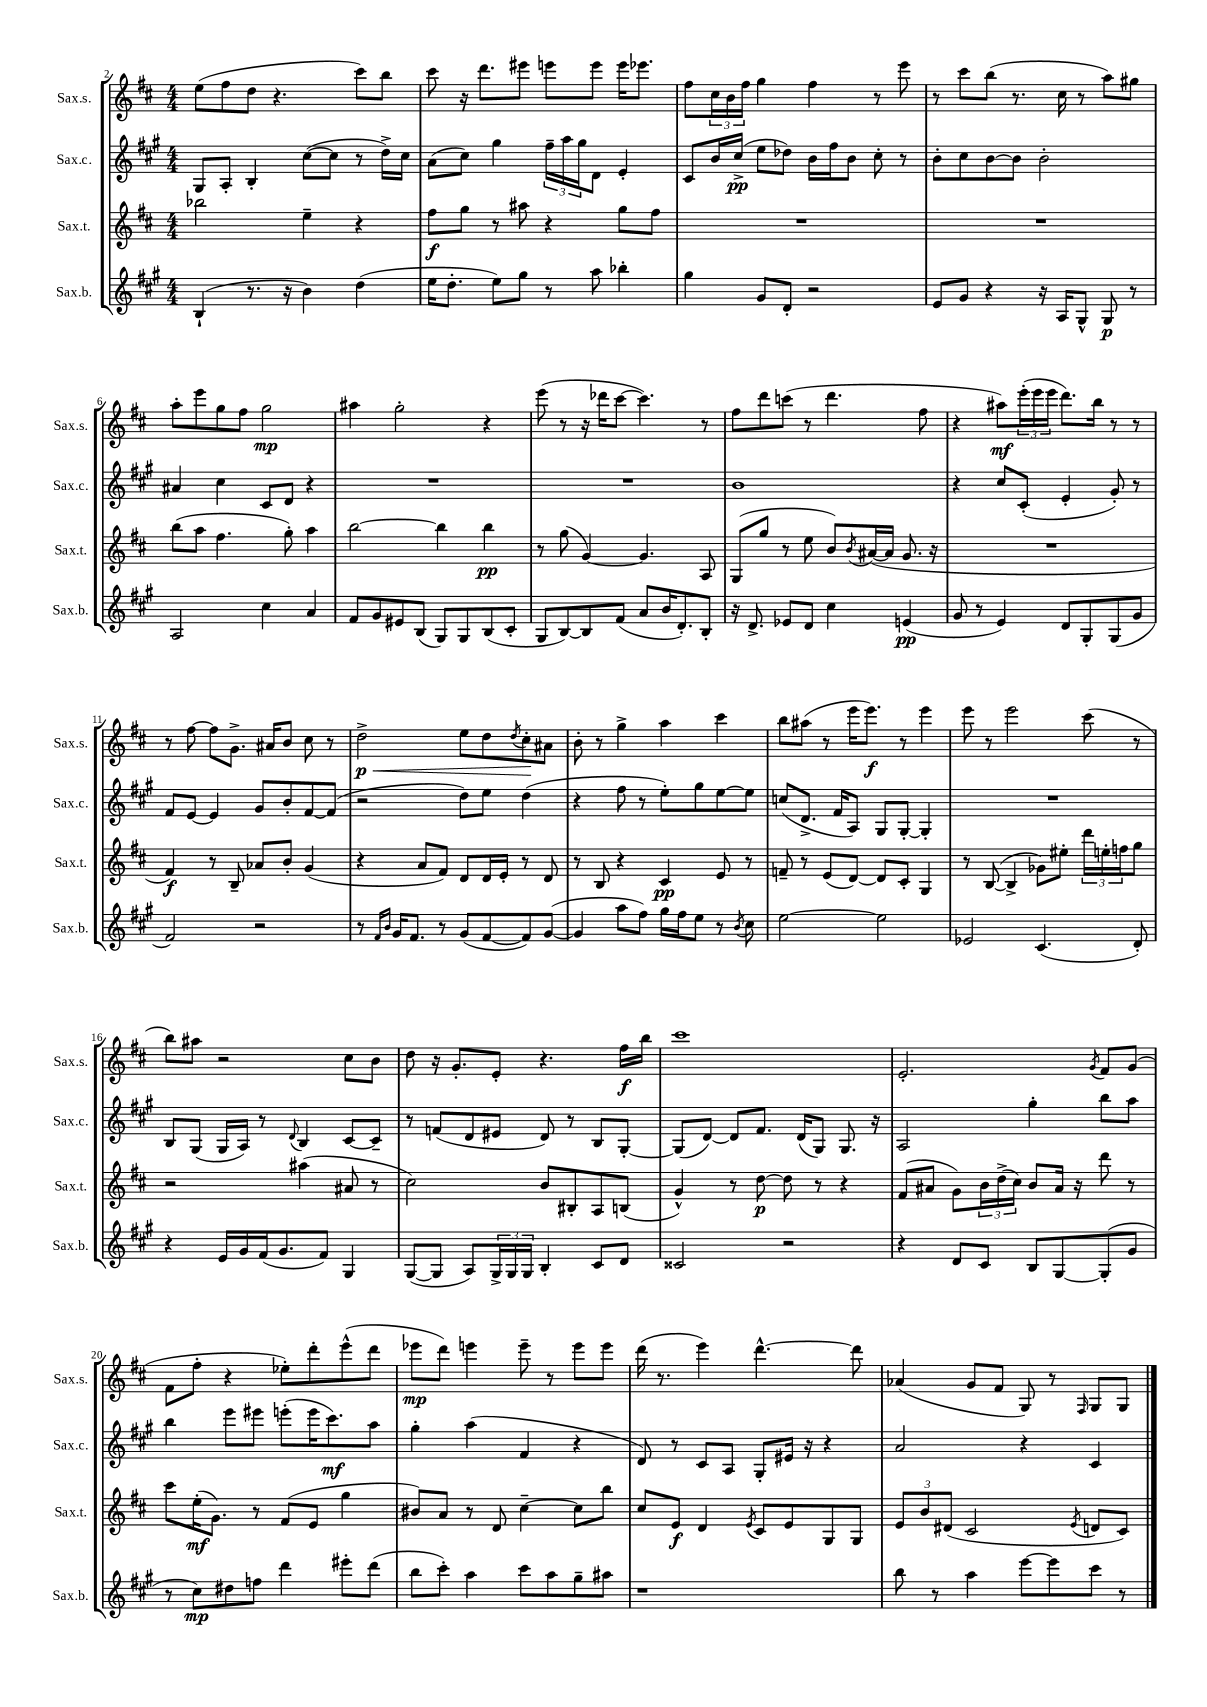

**kern	**dynam	**kern	**dynam	**kern	**dynam	**kern	**dynam
*part4	*part4	*part3	*part3	*part2	*part2	*part1	*part1
*staff4	*staff4	*staff3	*staff3	*staff2	*staff2	*staff1	*staff1
*I"Sax.b.	*	*I"Sax.t.	*	*I"Sax.c.	*	*I"Sax.s.	*
*I'Sax.b.	*	*I'Sax.t.	*	*I'Sax.c.	*	*I'Sax.s.	*
*clefG2	*	*clefG2	*	*clefG2	*	*clefG2	*
*k[f#c#g#]	*	*k[f#c#]	*	*k[f#c#g#]	*	*k[f#c#]	*
*M4/4	*	*M4/4	*	*M4/4	*	*M4/4	*
=2	=2	=2	=2	=2	=2	=2	=2
(4B`/	.	2bb-X\	.	8G#/L	.	(8ee\L	.
.	.	.	.	8A'/J	.	8ff#\	.
8.r	.	.	.	4B'/	.	8dd\J	.
.	.	.	.	.	.	4.r	.
16r	.	.	.	.	.	.	.
4b\)	.	4ee~\	.	([8cc#\L	.	.	.
.	.	.	.	8cc#\J]	.	.	.
(4dd\	.	4r	.	8r	.	8ccc#\L)	.
.	.	.	.	16dd^\LL)	.	8bb\J	.
.	.	.	.	16cc#\JJ	.	.	.
=3	=3	=3	=3	=3	=3	=3	=3
16ee\KL	.	8ff#\L	f	(8a\L	.	8ccc#\	.
8.dd'\J	.	.	.	.	.	.	.
.	.	8gg\J	.	8cc#\J)	.	16r	.
.	.	.	.	.	.	8.ddd\L	.
8ee\L)	.	8r	.	4gg#\	.	.	.
8gg#\J	.	8aa#X\	.	.	.	8eee#X\J	.
8r	.	4r	.	24ff#~\LL	.	8eeen\L	.
.	.	.	.	24aa\	.	.	.
.	.	.	.	24gg#\J	.	.	.
8aa\	.	.	.	8d\J	.	8eee\J	.
4bb-X'\	.	8gg\L	.	4e'/	.	16eee\KL	.
.	.	.	.	.	.	8.eee-X\J	.
.	.	8ff#\J	.	.	.	.	.
=4	=4	=4	=4	=4	=4	=4	=4
4gg#\	.	1r	.	8c#/L	.	8ff#\L	.
.	.	.	.	16b/L	.	24cc#\L	.
.	.	.	.	.	.	24b\	.
.	.	.	.	(16cc#^/JJ	pp	.	.
.	.	.	.	.	.	24ff#\JJ	.
8g#/L	.	.	.	8ee\L	.	4gg\	.
8d'/J	.	.	.	8dd-X\J)	.	.	.
2r	.	.	.	16b\LL	.	4ff#\	.
.	.	.	.	16ff#\J	.	.	.
.	.	.	.	8b\J	.	.	.
.	.	.	.	8cc#'\	.	8r	.
.	.	.	.	8r	.	8eee\	.
=5	=5	=5	=5	=5	=5	=5	=5
8e/L	.	1r	.	8b'\L	.	8r	.
8g#/J	.	.	.	8cc#\	.	8ccc#\L	.
4r	.	.	.	[8b\	.	(8bb\J	.
.	.	.	.	8b\J]	.	8.r	.
16r	.	.	.	2b'\	.	.	.
16A/KL	.	.	.	.	.	16cc#\	.
8G#^^/J	.	.	.	.	.	8r	.
8G#/	p	.	.	.	.	8aa\L)	.
8r	.	.	.	.	.	8gg#X\J	.
!!LO:LB:g=z
=6	=6	=6	=6	=6	=6	=6	=6
2A/	.	(8bb\L	.	4a#X/	.	8aa'\L	.
.	.	8aa\J	.	.	.	8eee\	.
.	.	4.ff#\	.	4cc#\	.	8gg\	.
.	.	.	.	.	.	8ff#\J	.
4cc#\	.	.	.	8c#/L	.	2gg\	mp
.	.	8gg'\)	.	8d/J	.	.	.
4a/	.	4aa\	.	4r	.	.	.
=7	=7	=7	=7	=7	=7	=7	=7
8f#/L	.	[2bb\	.	1r	.	4aa#X\	.
8g#/	.	.	.	.	.	.	.
8e#X/	.	.	.	.	.	2gg'\	.
(8B/J	.	.	.	.	.	.	.
8G#/L)	.	4bb\]	.	.	.	.	.
8G#/	.	.	.	.	.	.	.
(8B/	.	4bb\	pp	.	.	4r	.
8c#'/J	.	.	.	.	.	.	.
=8	=8	=8	=8	=8	=8	=8	=8
8G#/L	.	8r	.	1r	.	(8eee\	.
[8B/)	.	(8gg\	.	.	.	8r	.
8B/]	.	[4g/)	.	.	.	16r	.
.	.	.	.	.	.	16ddd-X\KL	.
(8f#/J	.	.	.	.	.	[8ccc#\J	.
8a/L	.	4.g/]	.	.	.	4.ccc#\])	.
16b/K	.	.	.	.	.	.	.
8.d'/)	.	.	.	.	.	.	.
8B'/J	.	8A/	.	.	.	8r	.
=9	=9	=9	=9	=9	=9	=9	=9
16r	.	(8G/L	.	1b	.	8ff#\L	.
8.d^/	.	.	.	.	.	.	.
.	.	8gg/J	.	.	.	8ddd\	.
8e-X/L	.	8r	.	.	.	(8cccn\J	.
8d/J	.	8ee\	.	.	.	8r	.
4cc#\	.	8b/L)	.	.	.	4.ddd\	.
.	.	8qb/	.	.	.	.	.
.	.	([16a#X/L	.	.	.	.	.
.	.	16a#/JJ]	.	.	.	.	.
(4en/	pp	8.g/	.	.	.	.	.
.	.	.	.	.	.	8ff#\	.
.	.	16r	.	.	.	.	.
=10	=10	=10	=10	=10	=10	=10	=10
8g#/	.	1r	.	4r	.	4r	.
8r	.	.	.	.	.	.	.
4e/)	.	.	.	8cc#/L	.	8aa#X\L)	mf
.	.	.	.	(8c#'/J	.	(24eee'\L	.
.	.	.	.	.	.	24eee\	.
.	.	.	.	.	.	24eee\JJ	.
8d/L	.	.	.	4e'/	.	8.ddd\L)	.
8G#'/	.	.	.	.	.	.	.
.	.	.	.	.	.	16bb\Jk	.
(8G#/	.	.	.	8g#'/)	.	8r	.
8g#/J	.	.	.	8r	.	8r	.
!!LO:LB:g=z
=11	=11	=11	=11	=11	=11	=11	=11
2f#/)	.	4f#/)	f	8f#/L	.	8r	.
.	.	.	.	[8e/J	.	[8ff#\	.
.	.	8r	.	4e/]	.	8ff#\L]	.
.	.	8B~/	.	.	.	8.g^\J	.
2r	.	8a-X/L	.	8g#/L	.	.	.
.	.	.	.	.	.	16a#X/KL	.
.	.	8b'/J	.	8b'/	.	8b/J	.
.	.	(4g/	.	[8f#/	.	8cc#\	.
.	.	.	.	(8f#/J]	.	8r	.
=12	=12	=12	=12	=12	=12	=12	=12
!	!	!	!	!	!	!	!LO:HP:b
8r	.	4r	.	2r	.	2dd^\	< p
16qqf#/LL	.	.	.	.	.	.	.
16qqb/JJ	.	.	.	.	.	.	.
16g#/KL	.	.	.	.	.	.	.
8.f#/J	.	.	.	.	.	.	.
.	.	8a/L	.	.	.	.	.
8r	.	8f#/J)	.	.	.	.	.
(8g#/L	.	8d/L	.	8dd\L)	.	8ee\L	.
[8f#/	.	16d/L	.	8ee\J	.	8dd\	.
.	.	16e'/JJ	.	.	.	.	.
.	.	.	.	.	.	8qdd/	.
8f#/])	.	8r	.	(4dd\	.	8cc#'\	.
([8g#/J	.	8d/	.	.	.	8a#X\J	[
=13	=13	=13	=13	=13	=13	=13	=13
4g#/]	.	8r	.	4r	.	8b'\	.
.	.	8B/	.	.	.	8r	.
8aa\L	.	4r	.	8ff#\	.	4gg^\	.
8ff#\J)	.	.	.	8r	.	.	.
16gg#\LL	.	4c#/	pp	8ee'\L)	.	4aa\	.
16ff#\J	.	.	.	.	.	.	.
8ee\J	.	.	.	8gg#\	.	.	.
8r	.	8e/	.	[8ee\	.	4ccc#\	.
8qb/	.	.	.	.	.	.	.
8cc#\	.	8r	.	8ee\J]	.	.	.
=14	=14	=14	=14	=14	=14	=14	=14
[2ee\	.	8fn~/	.	(8ccn/L	.	8bb\L	.
.	.	8r	.	8.d^/J	.	(8aa#X\J	.
.	.	(8e/L	.	.	.	8r	.
.	.	.	.	16f#/KL	.	.	.
.	.	[8d/J)	.	8A/J)	.	16eee\KL	.
.	.	.	.	.	.	8.eee\J)	f
2ee\]	.	8d/L]	.	8G#/L	.	.	.
.	.	8c#'/J	.	[8G#'/J	.	8r	.
.	.	4G/	.	4G#'/]	.	4eee\	.
=15	=15	=15	=15	=15	=15	=15	=15
2e-X/	.	8r	.	1r	.	8eee\	.
.	.	([8B/	.	.	.	8r	.
.	.	4B^/]	.	.	.	2eee\	.
(4.c#/	.	8g-X\L)	.	.	.	.	.
.	.	8ee#X'\J	.	.	.	.	.
.	.	24ddd\LL	.	.	.	(8ccc#\	.
.	.	24een'\	.	.	.	.	.
.	.	24ffn\J	.	.	.	.	.
8d'/)	.	8gg\J	.	.	.	8r	.
!!LO:LB:g=z
=16	=16	=16	=16	=16	=16	=16	=16
4r	.	2r	.	8B/L	.	8bb\L)	.
.	.	.	.	(8G#/J	.	8aa#X\J	.
16e/LL	.	.	.	16G#/LL	.	2r	.
16g#/	.	.	.	16A/JJ)	.	.	.
(16f#/J	.	.	.	8r	.	.	.
8.g#/	.	.	.	.	.	.	.
.	.	.	.	8qqd/	.	.	.
.	.	(4aa#X\	.	4B/	.	.	.
8f#/J)	.	.	.	.	.	.	.
4G#/	.	8a#X/	.	[8c#/L	.	8cc#\L	.
.	.	8r	.	8c#~/J]	.	8b\J	.
=17	=17	=17	=17	=17	=17	=17	=17
([8G#/L	.	2cc#\)	.	8r	.	8dd\	.
8G#/J]	.	.	.	(8fn/L	.	16r	.
.	.	.	.	.	.	8.g'/L	.
8A/L)	.	.	.	8d/	.	.	.
24G#^/L	.	.	.	8e#X/J	.	8e'/J	.
24G#/	.	.	.	.	.	.	.
24G#/JJ	.	.	.	.	.	.	.
4B'/	.	8b/L	.	8d/)	.	4.r	.
.	.	8B#X'/	.	8r	.	.	.
8c#/L	.	8A/	.	8B/L	.	.	.
8d/J	.	(8Bn/J	.	[8G#'/J	.	16ff#\LL	f
.	.	.	.	.	.	16bb\JJ	.
=18	=18	=18	=18	=18	=18	=18	=18
2c##X/	.	4g^^/)	.	(8G#/L]	.	1ccc#	.
.	.	.	.	[8d/J)	.	.	.
.	.	8r	.	8d/L]	.	.	.
.	.	[8dd\	p	8.f#/J	.	.	.
2r	.	8dd\]	.	.	.	.	.
.	.	.	.	(16d/KL	.	.	.
.	.	8r	.	8G#/J)	.	.	.
.	.	4r	.	8.G#/	.	.	.
.	.	.	.	16r	.	.	.
=19	=19	=19	=19	=19	=19	=19	=19
4r	.	(8f#/L	.	2A/	.	2.e'/	.
.	.	8a#X/J	.	.	.	.	.
8d/L	.	8g\L)	.	.	.	.	.
8c#/J	.	24b\L	.	.	.	.	.
.	.	(24dd^\	.	.	.	.	.
.	.	24cc#\JJ)	.	.	.	.	.
8B/L	.	8b/L	.	4gg#'\	.	.	.
[8G#/	.	16a#/Jk	.	.	.	.	.
.	.	16r	.	.	.	.	.
.	.	.	.	.	.	8qg/	.
(8G#'/]	.	8ddd\	.	8bb\L	.	8f#/L	.
8g#/J	.	8r	.	8aa\J	.	(8g/J	.
!!LO:LB:g=z
=20	=20	=20	=20	=20	=20	=20	=20
8r	.	8ccc#\L	.	4bb\	.	8f#\L	.
8cc#\L)	mp	(16ee'\K	mf	.	.	8ff#'\J	.
.	.	8.g\J)	.	.	.	.	.
8dd#X\	.	.	.	8eee\L	.	4r	.
8ffn\J	.	8r	.	8eee#X\J	.	.	.
4ddd\	.	(8f#/L	.	(8eeen'\L	.	8ee-X'\L)	.
.	.	8e/J	.	16eee\K	.	8ddd'\	.
.	.	.	.	8.ccc#\)	mf	.	.
8eee#X'\L	.	4gg\	.	.	.	(8eee^^\	.
(8ddd\J	.	.	.	8aa\J	.	8ddd\J	.
=21	=21	=21	=21	=21	=21	=21	=21
8bb\L	.	8b#X/L)	.	4gg#'\	.	8eee-X\L	mp
8ccc#'\J)	.	8a/J	.	.	.	8ddd\J)	.
4aa\	.	8r	.	(4aa\	.	4eeen\	.
.	.	8d/	.	.	.	.	.
8ccc#\L	.	[4cc#~\	.	4f#/	.	8eee~\	.
8aa\	.	.	.	.	.	8r	.
8gg#~\	.	8cc#\L]	.	4r	.	8eee\L	.
8aa#X\J	.	8bb\J	.	.	.	8eee\J	.
=22	=22	=22	=22	=22	=22	=22	=22
1r	.	8cc#/L	.	8d/)	.	(16ddd\	.
.	.	.	.	.	.	8.r	.
.	.	8e/J	f	8r	.	.	.
.	.	4d/	.	8c#/L	.	4eee\)	.
.	.	.	.	8A/J	.	.	.
.	.	8qe/	.	.	.	.	.
.	.	8c#/L	.	8G#'/L	.	[4.ddd^^\	.
.	.	8e/	.	16e#X/Jk	.	.	.
.	.	.	.	16r	.	.	.
.	.	8G/	.	4r	.	.	.
.	.	8G/J	.	.	.	8ddd\]	.
=23	=23	=23	=23	=23	=23	=23	=23
8bb\	.	12e/L	.	2a/	.	(4a-X/	.
.	.	12b/	.	.	.	.	.
8r	.	.	.	.	.	.	.
.	.	(12d#X/J	.	.	.	.	.
4aa\	.	2c#/	.	.	.	8g/L	.
.	.	.	.	.	.	8f#/J	.
[8eee\L	.	.	.	4r	.	8G/)	.
8eee\]	.	.	.	.	.	8r	.
.	.	8qe/	.	.	.	16qqF#/	.
8ccc#\J	.	8dn/L	.	4c#/	.	8G/L	.
8r	.	8c#/J)	.	.	.	8G/J	.
==	==	==	==	==	==	==	==
*-	*-	*-	*-	*-	*-	*-	*-
